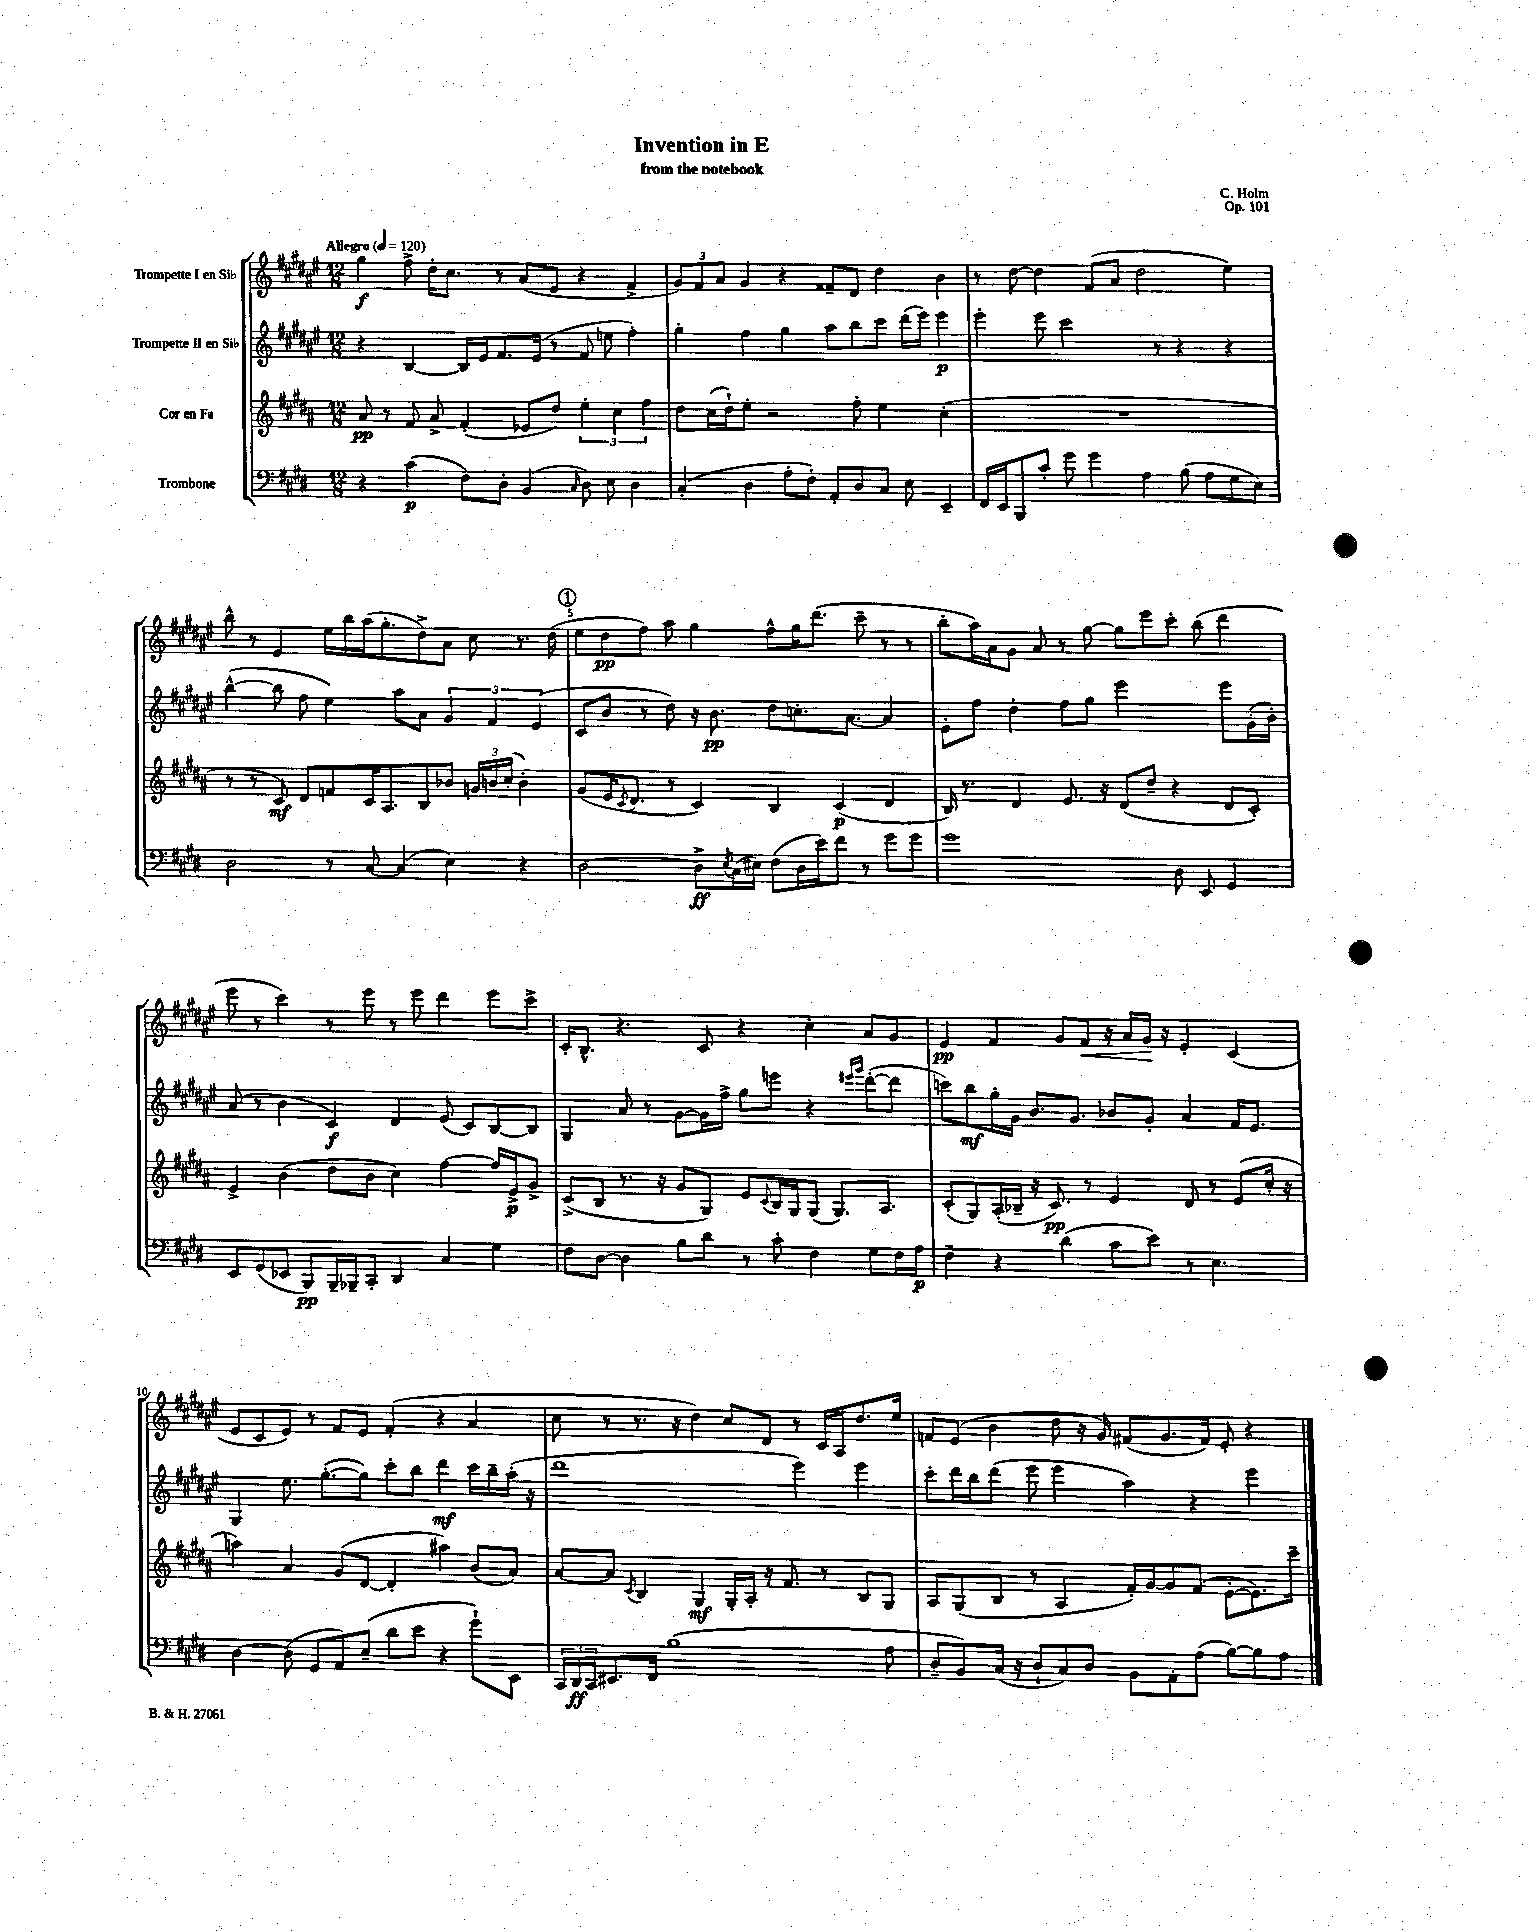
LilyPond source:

\header { title = "Invention in E" composer = "C. Holm" subtitle = "from the notebook" opus = "Op. 101" }
<<
\new StaffGroup <<
\new Staff = "s0" \with { instrumentName = "Trompette I en Sib" } {
    \clef treble \key fis \major \numericTimeSignature \time 12/8 \tempo "Allegro" 4 = 120
    gis''4\f fis''8-> dis''16-. cis''8. r8 ais'8( eis'8 r4 fis'4-> |
    \tuplet 3/2 { gis'8) fis'8 ais'8 } gis'4 r4 fisis'8-- dis'8 dis''4 b'4 |
    r8 dis''8~ dis''4 fis'8( ais'8 dis''2 eis''4) |
    b''8-^ r8 eis'4 eis''16 b''16 ais''16( gis''8.-. dis''8->) ais'8 cis''8 r8. dis''16( |
    \mark \markup { \circle "1" } eis''8 dis''8\pp fis''8) ais''8 gis''4 fis''8-^ gis''16 dis'''8.( cis'''8-- r8 r8 |
    b''8-. ais''16) ais'16 gis'8 ais'8 r8 gis''8~ gis''8 eis'''8 cis'''8-. b''8( dis'''4 |
    eis'''8 r8 cis'''4) r8 eis'''8 r8 eis'''8 dis'''4 eis'''8 cis'''8-> |
    cis'16-. b8.-^ r4. cis'8 r4 cis''4-. ais'8 gis'8 |
    eis'4\pp fis'4 gis'8 fis'8\< r16 ais'16 gis'16\! r16 eis'4-. cis'4( |
    eis'8 cis'8 eis'8) r8 fis'8 eis'8 fis'4-.( r4 ais'4 |
    cis''8 r8 r8. r16 dis''4) cis''8 dis'8 r8 cis'16 ais16 dis''8. eis''16 |
    f'8 eis'8( b'4 dis''8 r16 gis'16) fis'8( gis'8. fis'16) eis'8-. r4 \bar "|." |
}
\new Staff = "s1" \with { instrumentName = "Trompette II en Sib" } {
    \clef treble \key fis \major \numericTimeSignature \time 12/8
    r4 b4~ b16 eis'16 fis'8. eis'16( r8 fis'8 e''8 fis''4-.) |
    gis''4-. fis''4 gis''4 ais''8 b''8 cis'''8 dis'''16( eis'''16) eis'''4\p |
    eis'''4-. eis'''8 cis'''2 r8 r4 r4 |
    b''4~-^( b''8 fis''8 eis''4) ais''8 ais'8 \tuplet 3/2 { gis'4 fis'4 eis'4( } |
    \mark \markup { \circle "1" } cis'8 b'8 r8 dis''8) r16 b'8.\pp dis''8 c''8.-. ais'8.~ ais'4 |
    eis'8-. fis''8 dis''4-. fis''8 gis''8 eis'''2 eis'''8 gis'16-.( b'16-.) |
    ais'8( r8 b'4 cis'4\f) dis'4 eis'8( cis'8) b8~ b8 |
    gis4 ais'8 r8 gis'8~ gis'16 fis''16-> gis''8 e'''8 r4 \grace { eis'''16 gis'''16 } dis'''8~-.( dis'''8 |
    c'''8) b''8\mf gis''16-. gis'16 b'8. gis'8. bes'8 gis'8-. ais'4 fis'16 eis'8. |
    gis4 eis''8. gis''8.~-.( gis''8) cis'''8-. b''8 dis'''4\mf cis'''16 b''16-- ais''16-.( r16 |
    dis'''1 eis'''4) eis'''4 |
    cis'''8-. dis'''16 b''16 dis'''8( eis'''8 eis'''4 ais''4) r4 eis'''4 \bar "|." |
}
\new Staff = "s2" \with { instrumentName = "Cor en Fa" } {
    \clef treble \key b \major \numericTimeSignature \time 12/8
    ais'8\pp r8 fis'8 ais'8-> fis'4-.( ees'8 dis''8) \tuplet 3/2 { e''4-. cis''4 fis''4 } |
    dis''8 cis''16( dis''16-!) e''8-. r2 fis''8-. e''4 cis''4-.( |
    R1. |
    r8 r8 cis'8\mf) dis'8 f'8 cis'16 ais8. b8 bes'8 \tuplet 3/2 { g'16 b'16 cis''16-.( } b'4-.) |
    \mark \markup { \circle "1" } gis'8( e'16 \acciaccatura { cis'8 } dis'8. r8 cis'4) b4 cis'4\p( dis'4 |
    b16) r8. dis'4 e'8. r16 dis'8( dis''8-- r4 dis'8 cis'8-.) |
    e'4-> b'4( dis''8 b'8 cis''4) fis''4~ fis''16 e'16->\p gis'8-> |
    cis'8->( b8 r8. r16 gis'8 gis8) e'8 \appoggiatura { cis'8 } b16 gis16 gis8( gis8.) ais8. |
    cis'8-.( gis8) ais16-.( bes16-- r16 cis'8.\pp) r8 e'4 dis'8 r8 e'8( cis''16-. r16 |
    a''4) ais'4 gis'8( dis'8~ dis'4-. ais''4) b'8( ais'8) |
    ais'8~ ais'8 \acciaccatura { cis'8 } b4 gis4\mf gis16-. ais16-. r16 fis'8. r8 b8 gis8 |
    ais8 gis8( b8 r8 ais4 fis'16-.) gis'16~ gis'8 fis'8( e'8~-. e'8.) cis'''16-- \bar "|." |
}
\new Staff = "s3" \with { instrumentName = "Trombone" } {
    \clef bass \key e \major \numericTimeSignature \time 12/8
    r4 cis'4\p( fis8) dis8-. b,4( \grace { cis16 } dis8) e8 dis4 |
    cis4-.( dis4 a8-. fis8-.) a,8-. dis8 cis8 e8 e,4-- |
    fis,16 e,16 b,,8 cis'8-. gis'8 gis'4 a4 b8( a8 gis8 e8) |
    dis2 r8 cis8~ cis4( e4) r4 |
    \mark \markup { \circle "1" } dis2~ dis8->\ff \acciaccatura { e8 } cis16( eis16) fis8( dis16 e'16) fis'8 r8 gis'8 gis'8 |
    gis'1 dis8 e,8 gis,4 |
    e,8 gis,8( ees,8 b,,8\pp) b,,16-- bes,,16-- cis,8-. dis,4 cis4 gis4 |
    fis8 dis8~ dis4 b8 dis'8 r8 cis'8-. fis4 gis8 fis16 a16\p |
    fis4-- r4 dis'4( cis'8 e'8) r8 e4. |
    dis4~ dis8( gis,8 a,8) e8--( dis'8 e'8 r4 gis'8-!) e,8 |
    \tuplet 3/2 { cis,16 dis,16\ff cis,16 } eis,8. fis,16 b1( a8 |
    dis8-- b,8) cis16( r16 dis8-! cis8) dis8 b,8 a,8-. a8( b8~) b8 a8 \bar "|." |
}
>>
>>
\layout { \context { \Score \override BarNumber.break-visibility = ##(#f #t #t) barNumberVisibility = #(every-nth-bar-number-visible 5) } }
